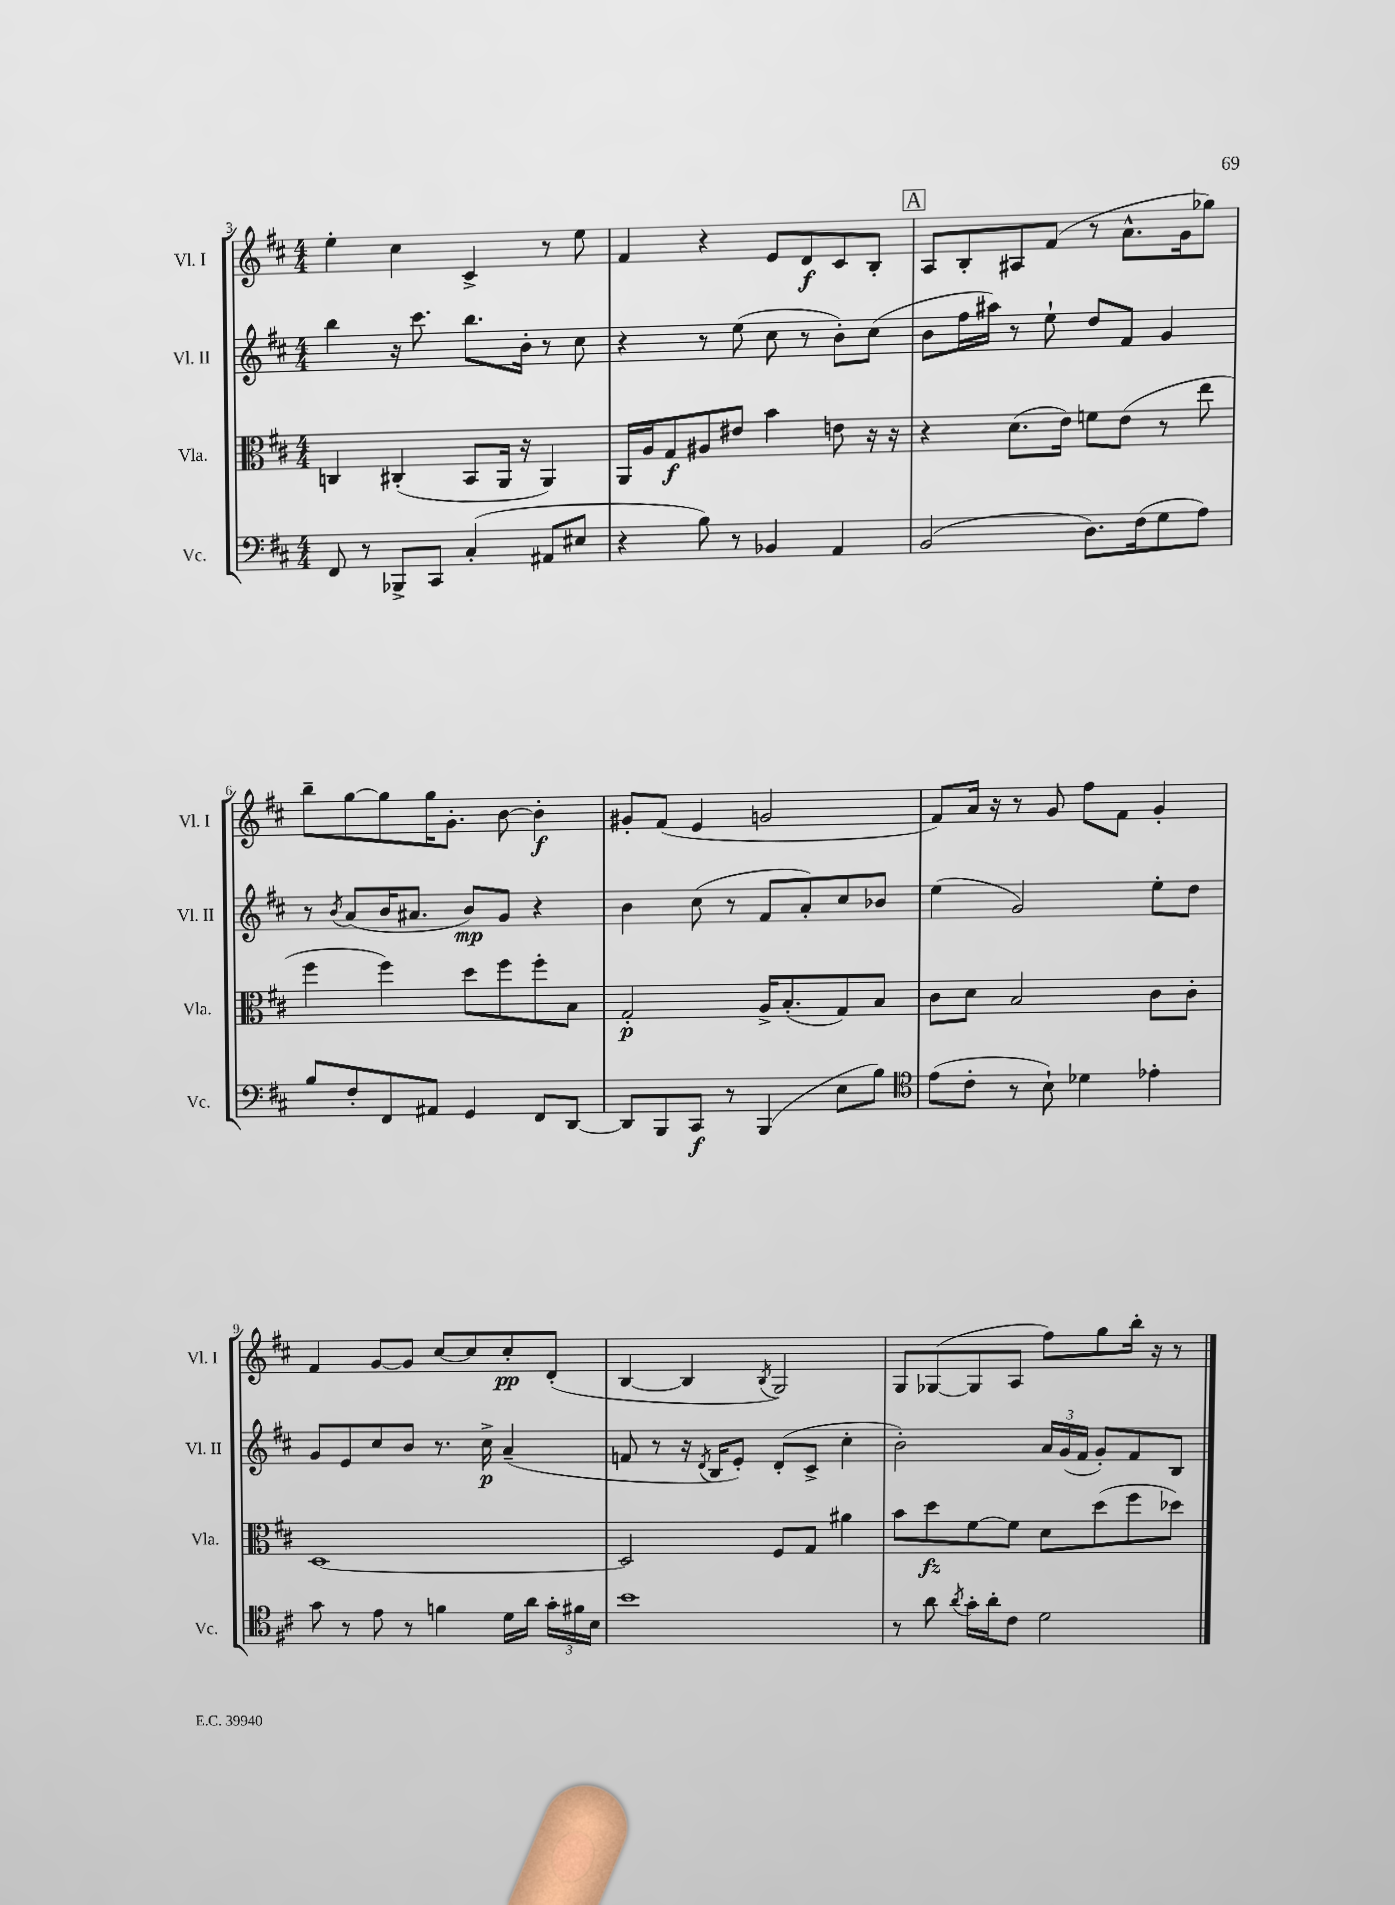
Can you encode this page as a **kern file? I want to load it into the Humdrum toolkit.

**kern	**dynam	**kern	**dynam	**kern	**dynam	**kern	**dynam
*part4	*part4	*part3	*part3	*part2	*part2	*part1	*part1
*staff4	*staff4	*staff3	*staff3	*staff2	*staff2	*staff1	*staff1
*I"Vc.	*	*I"Vla.	*	*I"Vl. II	*	*I"Vl. I	*
*I'Vc.	*	*I'Vla.	*	*I'Vl. II	*	*I'Vl. I	*
*clefF4	*	*clefC3	*	*clefG2	*	*clefG2	*
*k[f#c#]	*	*k[f#c#]	*	*k[f#c#]	*	*k[f#c#]	*
*M4/4	*	*M4/4	*	*M4/4	*	*M4/4	*
=3	=3	=3	=3	=3	=3	=3	=3
8FF#/	.	4Cn/	.	4bb\	.	4ee'\	.
8r	.	.	.	.	.	.	.
8BBB-X^/L	.	(4C#X'/	.	16r	.	4cc#\	.
.	.	.	.	8.ccc#\	.	.	.
8CC#/J	.	.	.	.	.	.	.
(4C#'/	.	8BB/L	.	8.bb\L	.	4c#^/	.
.	.	16AA/Jk	.	.	.	.	.
.	.	16r	.	16b'\Jk	.	.	.
8AA#X/L	.	4AA/)	.	8r	.	8r	.
8E#X/J	.	.	.	8cc#\	.	8ee\	.
=4	=4	=4	=4	=4	=4	=4	=4
4r	.	16AA/LL	.	4r	.	4f#/	.
.	.	16A/J	.	.	.	.	.
.	.	8G/	f	.	.	.	.
8B\)	.	8A#X/	.	8r	.	4r	.
8r	.	8e#X/J	.	(8ee\	.	.	.
4BB-X/	.	4b\	.	8cc#\	.	8e/L	.
.	.	.	.	8r	.	8d/	f
4AA/	.	8en\	.	8b'\L)	.	8c#/	.
.	.	16r	.	(8cc#\J	.	8B'/J	.
.	.	16r	.	.	.	.	.
!!LO:REH:place=s1:t=A
=5	=5	=5	=5	=5	=5	=5	=5
(2BB/	.	4r	.	8b\L	.	8A/L	.
.	.	.	.	16ff#\L	.	8B'/	.
.	.	.	.	16aa#X\JJ)	.	.	.
.	.	(8.d\L	.	8r	.	8A#X/	.
.	.	.	.	8ee`\	.	(8f#/J	.
.	.	16e\Jk)	.	.	.	.	.
8.D\L)	.	8fn\L	.	8dd/L	.	8r	.
.	.	(8e\J	.	8f#/J	.	8.a^^\L	.
(16F#\k	.	.	.	.	.	.	.
8G\	.	8r	.	4g/	.	.	.
.	.	.	.	.	.	16g\k	.
8A\J)	.	8ee\	.	.	.	8gg-X\J)	.
!!LO:LB:g=z
=6	=6	=6	=6	=6	=6	=6	=6
8B/L	.	4ff#\	.	8r	.	8bb~\L	.
.	.	.	.	8qb/	.	.	.
8F#'/	.	.	.	(8a/L	.	[8gg\	.
8FF#/	.	4ff#\)	.	16b/K	.	8gg\]	.
.	.	.	.	8.a#X/J	.	.	.
8AA#X/J	.	.	.	.	.	16gg\K	.
.	.	.	.	.	.	8.g'\J	.
4GG/	.	8dd\L	.	8b/L)	mp	.	.
.	.	8ff#\	.	8g/J	.	[8b\	.
8FF#/L	.	8ff#'\	.	4r	.	4b'\]	f
[8DD/J	.	8B\J	.	.	.	.	.
=7	=7	=7	=7	=7	=7	=7	=7
8DD/L]	.	2G'/	p	4b\	.	8g#X'/L	.
8BBB/	.	.	.	.	.	(8f#/J	.
8CC#/J	f	.	.	(8cc#\	.	4e/	.
8r	.	.	.	8r	.	.	.
(4BBB/	.	16A^/KL	.	8f#/L	.	2gn/	.
.	.	(8.B'/	.	.	.	.	.
.	.	.	.	8a'/)	.	.	.
8E\L	.	8G/)	.	8cc#/	.	.	.
8B\J)	.	8B/J	.	8b-X/J	.	.	.
=8	=8	=8	=8	=8	=8	=8	=8
*clefC4	*	*	*	*	*	*	*
(8e\L	.	8c#\L	.	(4ee\	.	8f#/L)	.
8c#'\J	.	8d\J	.	.	.	16a/Jk	.
.	.	.	.	.	.	16r	.
8r	.	2B/	.	2g/)	.	8r	.
8B`\)	.	.	.	.	.	8g/	.
4d-X\	.	.	.	.	.	8ff#\L	.
.	.	.	.	.	.	8f#\J	.
4e-X'\	.	8c#\L	.	8ee'\L	.	4g'/	.
.	.	8c#'\J	.	8dd\J	.	.	.
!!LO:LB:g=z
=9	=9	=9	=9	=9	=9	=9	=9
8g\	.	[1D	.	8g/L	.	4f#/	.
8r	.	.	.	8e/	.	.	.
8e\	.	.	.	8cc#/	.	[8g/L	.
8r	.	.	.	8b/J	.	8g/J]	.
4fn\	.	.	.	8.r	.	[8cc#/L	.
.	.	.	.	.	.	8cc#/]	.
.	.	.	.	16cc#^\	p	.	.
16d\LL	.	.	.	(4a~/	.	8cc#'/	pp
16a\JJ	.	.	.	.	.	.	.
24g'\LL	.	.	.	.	.	(8d'/J	.
24f#X\	.	.	.	.	.	.	.
24B\JJ	.	.	.	.	.	.	.
=10	=10	=10	=10	=10	=10	=10	=10
1b	.	2D/]	.	8fn/	.	[4B/	.
.	.	.	.	8r	.	.	.
.	.	.	.	16r	.	4B/]	.
.	.	.	.	8qd/	.	.	.
.	.	.	.	16B/KL	.	.	.
.	.	.	.	8e'/J)	.	.	.
.	.	.	.	.	.	8qB/	.
.	.	8F#/L	.	(8d'/L	.	2G/)	.
.	.	8G/J	.	8c#^/J	.	.	.
.	.	4a#X\	.	4cc#'\	.	.	.
=11	=11	=11	=11	=11	=11	=11	=11
8r	.	8b\L	.	2b'\)	.	8G/L	.
8a\	.	8dd\	fz	.	.	([8G-X/	.
8qa/	.	.	.	.	.	.	.
16g'\LL	.	[8f#\	.	.	.	8G-/]	.
16a'\J	.	.	.	.	.	.	.
8c#\J	.	8f#\J]	.	.	.	8A/J	.
2d\	.	8d\L	.	24a/LL	.	8ff#\L)	.
.	.	.	.	(24g/	.	.	.
.	.	.	.	24f#/JJ	.	.	.
.	.	(8dd\	.	8g'/L)	.	8gg\	.
.	.	8ff#\	.	8f#/	.	16bb'\Jk	.
.	.	.	.	.	.	16r	.
.	.	8dd-X\J)	.	8B/J	.	8r	.
==	==	==	==	==	==	==	==
*-	*-	*-	*-	*-	*-	*-	*-
